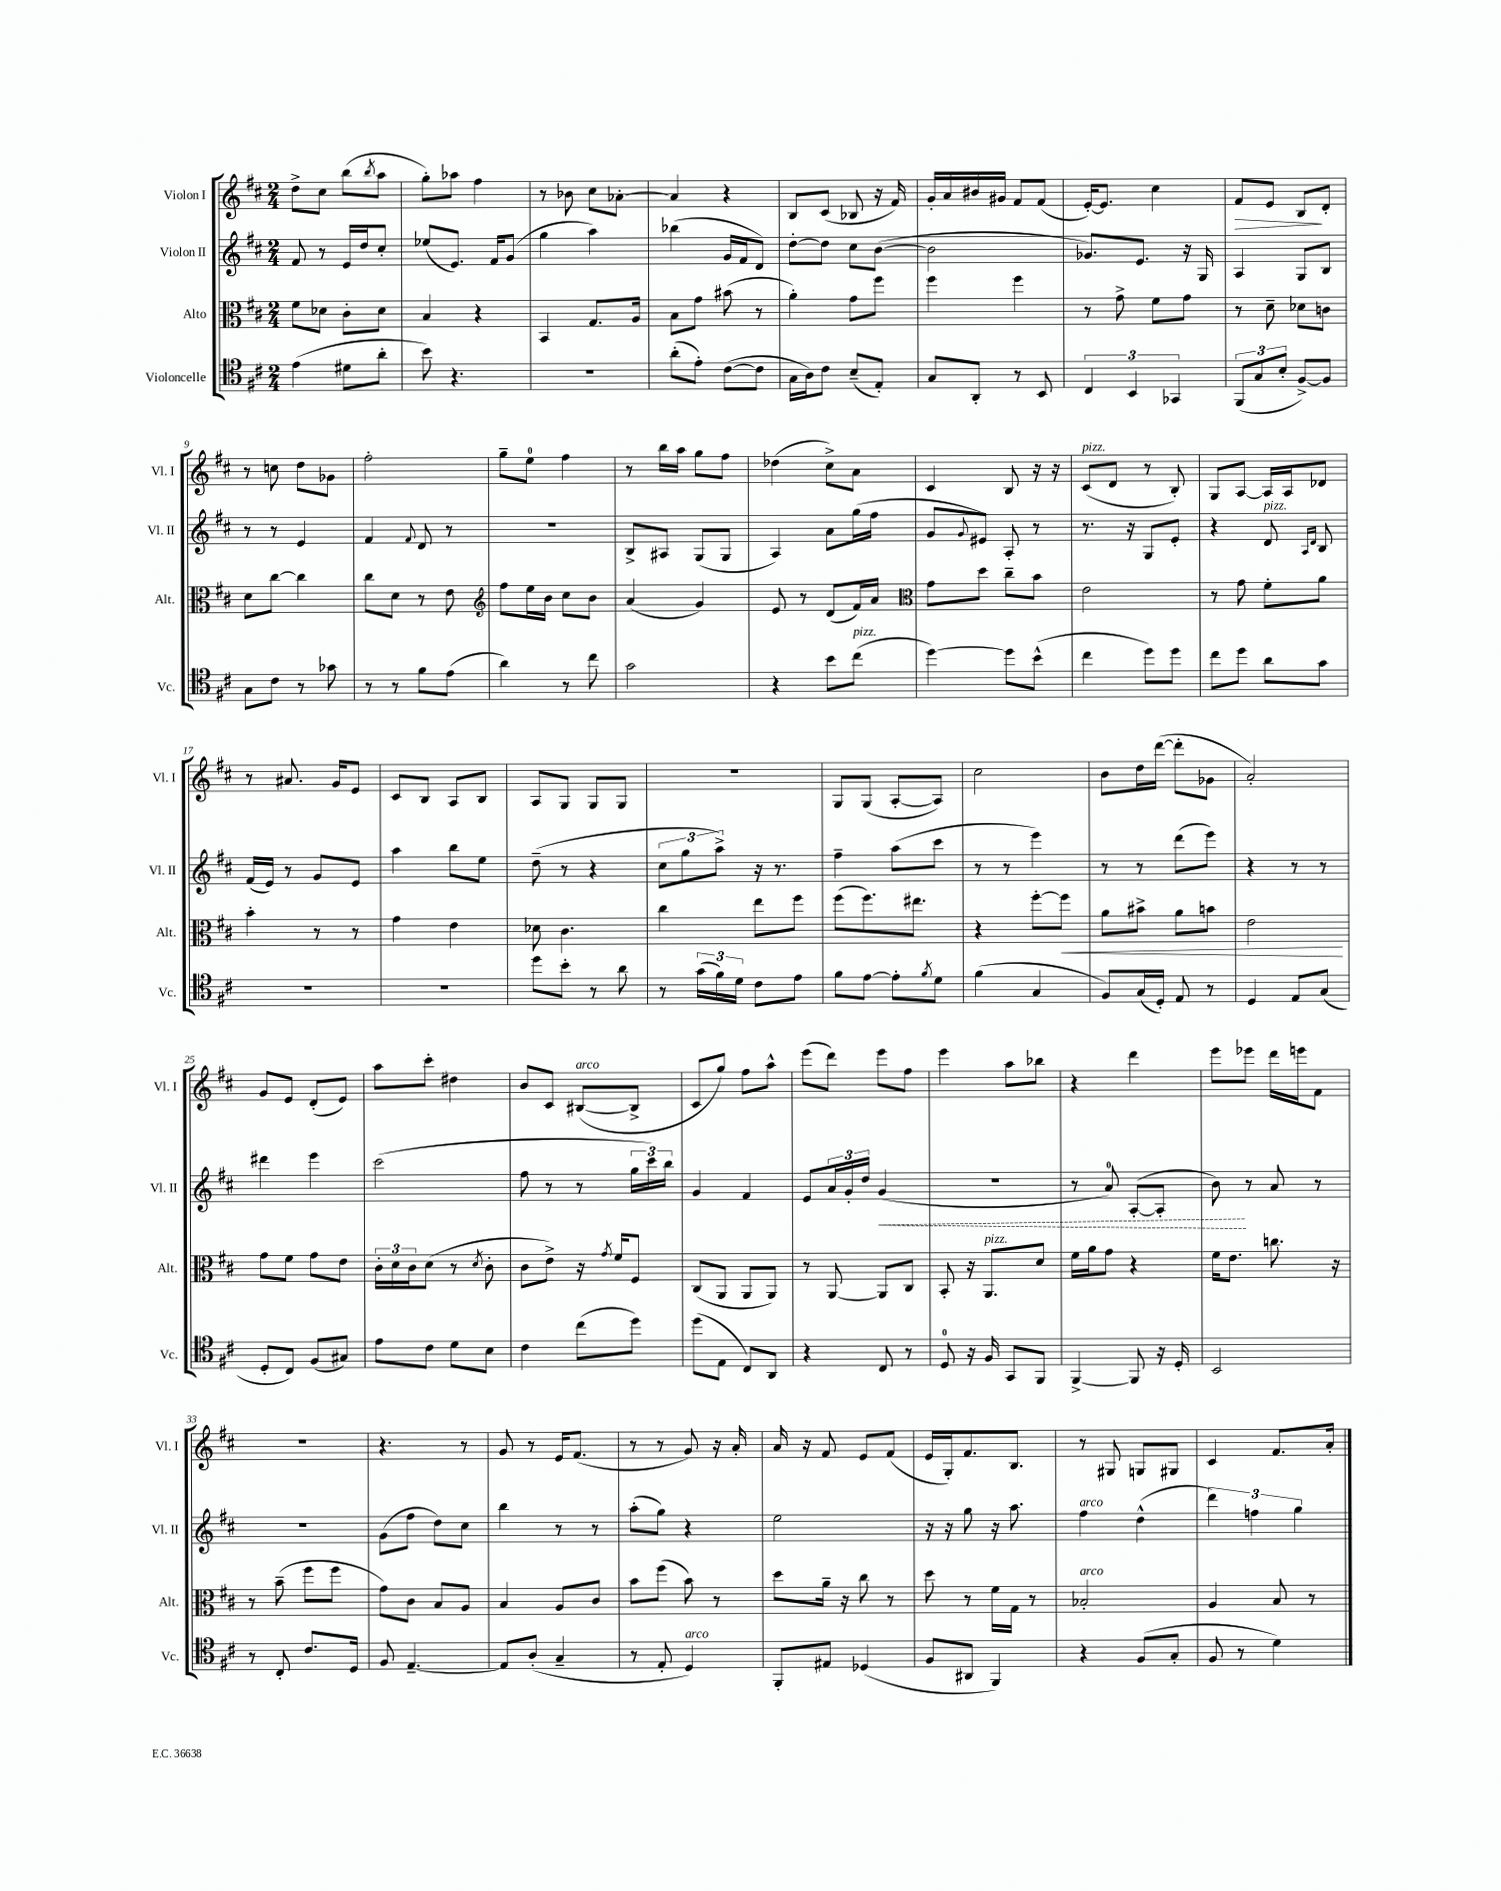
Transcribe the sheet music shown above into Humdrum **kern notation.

**kern	**kern	**kern	**kern
*staff4	*staff3	*staff2	*staff1
*clefC4	*clefC3	*clefG2	*clefG2
*k[f#c#]	*k[f#c#]	*k[f#c#]	*k[f#c#]
*M2/4	*M2/4	*M2/4	*M2/4
(4e	8f#	8f#	8dd^
.	8d-	8r	8cc#
8d#	8c#'	16e	(8bb
.	.	16dd	.
.	.	.	8qbb
8a'	8d-	8cc#'	8aa
=	=	=	=
8b)	4B	(8ee-	8gg')
4.r	.	8.e)	8aa-
.	4r	.	4ff#
.	.	16f#	.
.	.	(8g	.
=	=	=	=
2r	4BB	4gg	8r
.	.	.	8b-
.	8.G	4aa)	8cc#
.	.	.	[8a-'
.	16A	.	.
=	=	=	=
(8a'	8B	(4bb-	4a-]
8e')	8g	.	.
([8c#	(8b#	16g	4r
.	.	16f#	.
8c#]	8r	8d)	.
=	=	=	=
16G	4a')	[8dd'	8B
16A)	.	.	.
8c#	.	8dd]	(8c#
(8B~	8g	8cc#	8B-
8E')	8ff#	([8b	16r
.	.	.	16f#)
=	=	=	=
8G	4ff#	2b]	16g'
.	.	.	16a
8AA'	.	.	16b#
.	.	.	16g#
8r	4ff#	.	8f#
8BB	.	.	(8f#
=	=	=	=
6C#	8r	8.g-)	[16e')
.	.	.	8.e]
.	8g^	.	.
6BB	.	.	.
.	.	8.e	.
.	8f#	.	4cc#
6GG-	.	.	.
.	8g	16r	.
.	.	16G	.
=	=	=	=
(12FF#	8r	4A	8f#
12G	.	.	.
.	8d~	.	8e
12B'	.	.	.
[8F#^)	8d-	8G	8B
8F#]	8c	8B	8d'
=	=	=	=
8G	8d	8r	8r
8c#	[8cc#	8r	8cc
8r	4cc#]	4e	8dd
8g-	.	.	8g-
=	=	=	=
8r	8cc#	4f#	2ff#'
8r	8d	.	.
.	.	8qqf#	.
8f#	8r	8d	.
(8e	8e	8r	.
=	=	=	=
*	*clefG2	*	*
4a)	8ff#	2r	8gg~
.	16ee	.	8ee
.	16b	.	.
8r	8cc#	.	4ff#
8cc#	8b	.	.
=	=	=	=
2g	(4a	8B^	8r
.	.	8A#	16bb
.	.	.	16aa
.	4g)	(8G	8gg
.	.	8G	8ff#
=	=	=	=
4r	8e	4A)	(4dd-
.	8r	.	.
8b	(8d	8a	8cc#^)
(8cc#	16f#)	(16gg	8a
.	16a	16ff#	.
=	=	=	=
*	*clefC3	*	*
[4dd)	8g	8g	4c#
.	.	8qqg	.
.	8dd	8e#)	.
8dd]	8cc#~	8A'	8B
(8b^^	8b	8r	16r
.	.	.	16r
=	=	=	=
4cc#	2e	8.r	(8c#
.	.	.	8d
.	.	16r	.
8dd)	.	8G	8r
8dd	.	8e'	8B')
=	=	=	=
8cc#	8r	4r	8G
8dd	8g	.	[8A
8a	8f#'	8d	16A]
.	.	.	16A
.	.	16qqA	.
.	.	16qqd	.
8g	8a	8B	8d-
=	=	=	=
2r	4b'	(16f#	8r
.	.	16e)	.
.	.	8r	8.a#
.	8r	8g	.
.	.	.	16g
.	8r	8e	8e
=	=	=	=
2r	4g	4aa	8c#
.	.	.	8B
.	4e	8bb	8A
.	.	8ee	8B
=	=	=	=
8dd	8d-	(8dd~	8A
8b'	4.c#	8r	8G
8r	.	4r	8G
8a	.	.	8G
=	=	=	=
8r	4cc#	12cc#	2r
.	.	12gg	.
(24g	.	.	.
24f#)	.	12aa^)	.
24d	.	.	.
8c#	8ee	16r	.
.	.	8.r	.
8e	8ff#	.	.
=	=	=	=
8f#	(8ff#	4ff#~	8G
[8e	8.ff#)	.	(8G
8e']	.	(8aa	[8A'
.	8.ee#	.	.
8qf#	.	.	.
8d	.	8ccc#	8A])
=	=	=	=
(4f#	4r	8r	2cc#
.	.	8r	.
4G	[8ff#'	4eee)	.
.	8ff#]	.	.
=	=	=	=
8F#)	8a	8r	8b
(16G	8b#^	8r	16dd
16D')	.	.	([16ddd
8E	8a	(8ddd	8ddd']
8r	8b	8eee)	8g-
=	=	=	=
4D	2e	4r	2a')
8E	.	8r	.
(8G	.	8r	.
=	=	=	=
8D'	8g	4ddd#	8g
8C#)	8f#	.	8e
(8F#	8g	4eee	(8d'
8G#)	8e	.	8e)
=	=	=	=
8e	24c#'	(2ccc#	8aa
.	24d	.	.
.	24c#	.	.
8c#	(8d	.	8ccc#'
8d	8r	.	4dd#
.	8qd	.	.
8B	8c#'	.	.
=	=	=	=
4c#	8c#	8ff#	8b
.	8e^)	8r	8c#
(8cc#	16r	8r	([8B#
.	8qg	.	.
.	16f#	.	.
8dd)	8F#	24gg	8B#^]
.	.	24ccc#)	.
.	.	24bb	.
=	=	=	=
(8dd	(8C#	4g	8c#
8E	8AA	.	8gg)
8C#)	8AA	4f#	8ff#
8AA	8AA)	.	8aa^^
=	=	=	=
4r	8r	8e	(8eee
.	[8AA	24a	8ddd)
.	.	24g'	.
.	.	24dd	.
8C#	8AA]	(4g	8eee
8r	8C#	.	8ff#
=	=	=	=
8D	8BB'	2r	4eee
16r	16r	.	.
16F#	8.AA	.	.
8GG	.	.	8aa
8FF#	8d	.	8bb-
=	=	=	=
[4FF#^	16f#	8r	4r
.	16a	.	.
.	8g	8a)	.
8FF#]	4r	([8A'	4ddd
16r	.	8A']	.
16D'	.	.	.
=	=	=	=
2BB	16f#	8b)	8eee
.	8.e	.	.
.	.	8r	8eee-
.	8.cc	8a	16ddd
.	.	.	16eee
.	.	8r	8f#
.	16r	.	.
=	=	=	=
8r	8r	2r	2r
8C#'	(8b~	.	.
8.c#	8ff#	.	.
.	8ff#	.	.
16D	.	.	.
=	=	=	=
8F#	8g)	(8g	4.r
[4.E~	8c#	8ff#	.
.	8B	8dd)	.
.	8A	8cc#	8r
=	=	=	=
8E]	4B	4bb	8g
(8A'	.	.	8r
4G~	8A	8r	16e
.	.	.	(8.f#
.	8c#	8r	.
=	=	=	=
8r	8b	(8aa'	8r
8E'	(8ff#	8gg)	8r
4D)	8b)	4r	8g)
.	8r	.	16r
.	.	.	16a'
=	=	=	=
8FF#'	8dd	2ee	16a
.	.	.	16r
8E#	16a~	.	8f#
.	16r	.	.
(4D-	8cc#	.	8e
.	8r	.	(8f#
=	=	=	=
8F#	8dd	16r	16e
.	.	16r	16G')
8AA#	8r	8gg	8.f#
4FF#)	16f#	16r	.
.	16G	8.aa	8.B
.	8r	.	.
=	=	=	=
4r	2B-'	4ff#	8r
.	.	.	8G#
(8F#	.	(4dd^^	8G
8G'	.	.	8G#
=	=	=	=
8F#	4A	6ddd)	4c#
8r	.	.	.
.	.	6ff	.
4d)	8B	.	8.f#
.	.	6gg	.
.	8r	.	.
.	.	.	16a'
==	==	==	==
*-	*-	*-	*-
